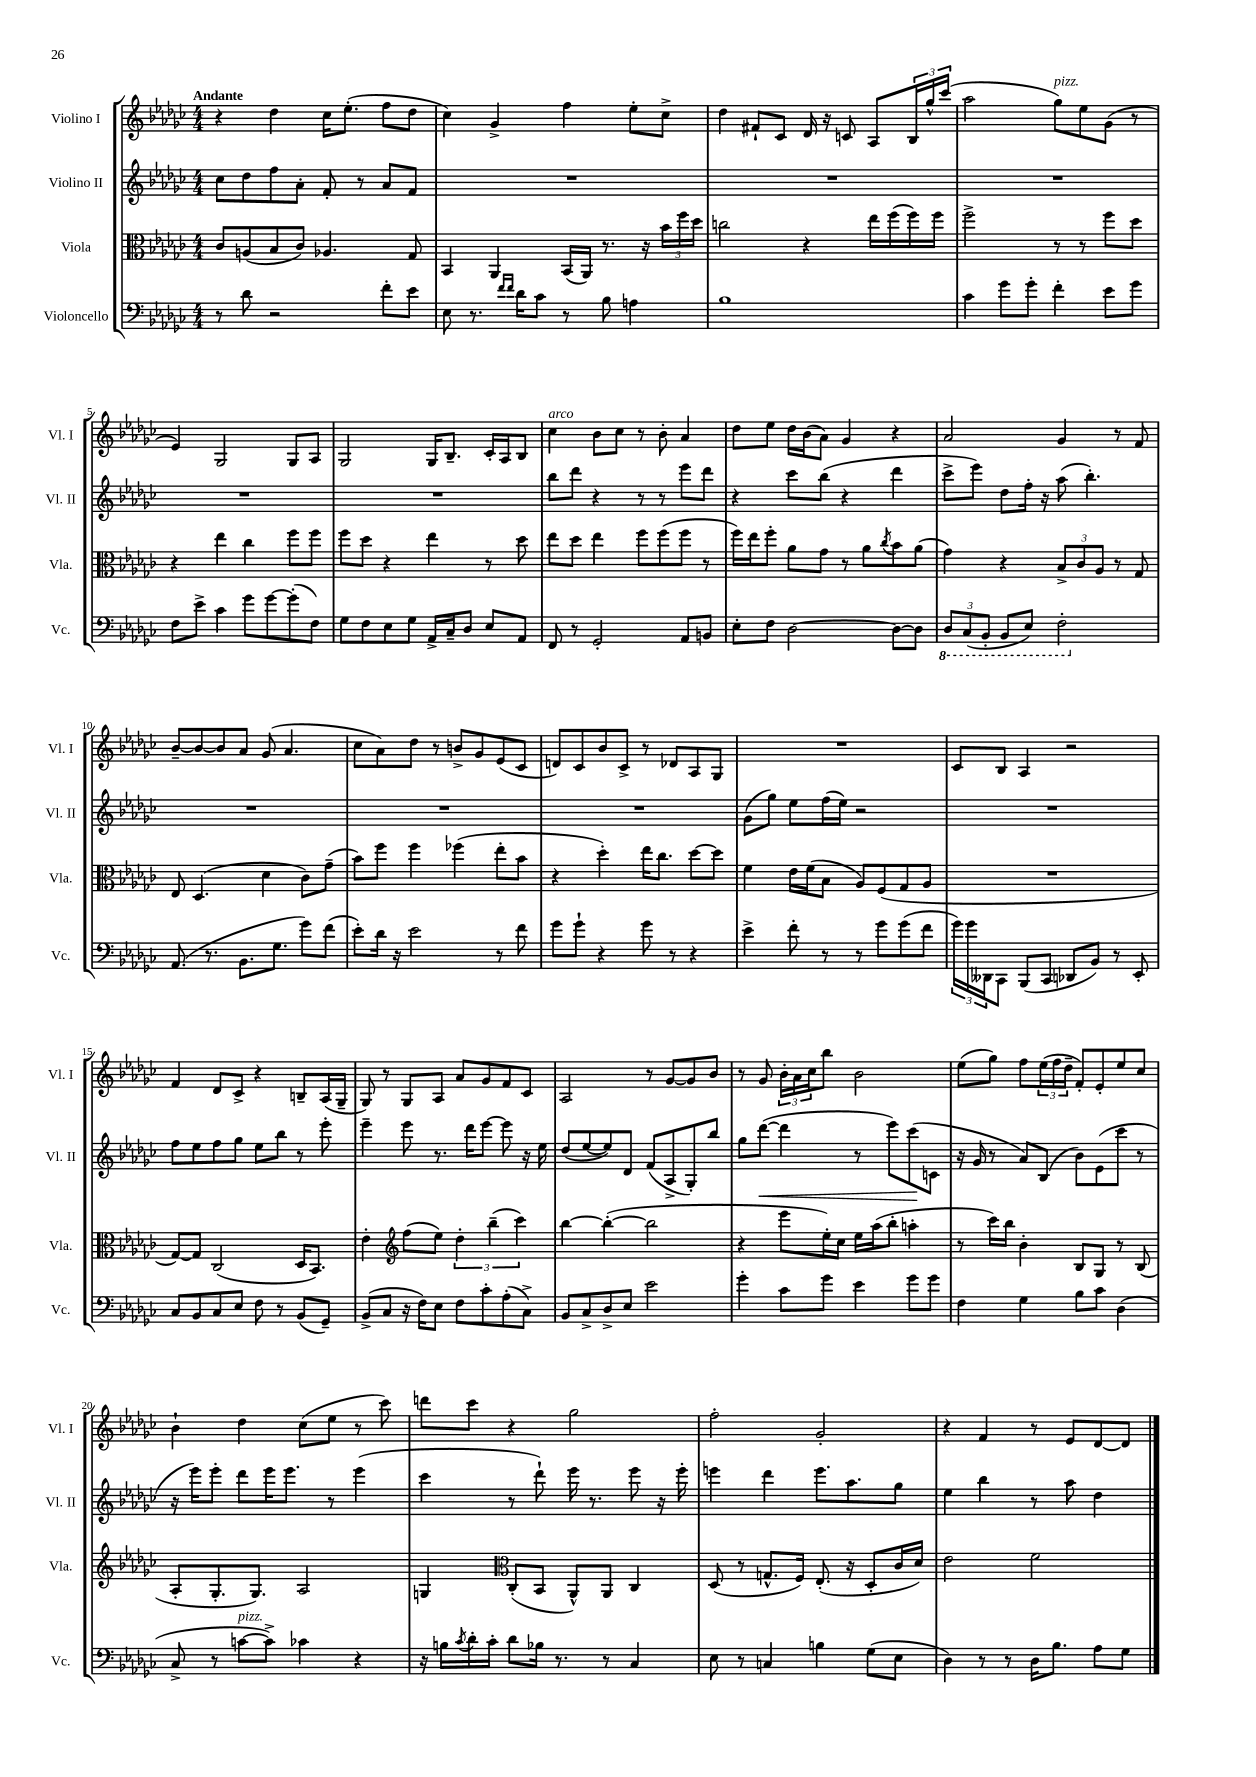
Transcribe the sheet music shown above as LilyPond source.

<<
\new StaffGroup <<
\new Staff = "s0" \with { instrumentName = "Violino I" shortInstrumentName = "Vl. I" } {
    \clef treble \key ges \major \numericTimeSignature \time 4/4 \tempo "Andante"
    r4 des''4 ces''16 ees''8.-.( f''8 des''8 |
    ces''4) ges'4-> f''4 ees''8-. ces''8-> |
    des''4 fis'8-! ces'8 des'16 r16 c'8 aes8 \tuplet 3/2 { bes16 ges''16-^ ces'''16( } |
    aes''2 ges''8^\markup { \italic "pizz." }) ees''8 ges'8( r8 |
    ees'4) ges2 ges8 aes8 |
    ges2 ges16 bes8.-- ces'16-. aes16 bes8 |
    ces''4^\markup { \italic "arco" } bes'8 ces''8 r8 bes'8-. aes'4 |
    des''8 ees''8 des''16 bes'16( aes'8) ges'4 r4 |
    aes'2 ges'4 r8 f'8 |
    bes'8~-- bes'8~ bes'8 aes'8 ges'8( aes'4. |
    ces''8 aes'8) des''8 r8 b'8-> ges'8 ees'8( ces'8 |
    d'8) ces'8 bes'8 ces'8-> r8 des'8 aes8 ges8 |
    R1 |
    ces'8 bes8 aes4 r2 |
    f'4 des'8 ces'8-> r4 b8-- aes16( ges16-- |
    ges8) r8 ges8 aes8 aes'8 ges'8 f'8 ces'8 |
    aes2 r8 ges'8~ ges'8 bes'8 |
    r8 ges'8 \tuplet 3/2 { bes'16-. aes'16 ces''16 } bes''8 bes'2 |
    ees''8( ges''8) f''8 \tuplet 3/2 { ees''16( f''16 des''16-- } f'8-.) ees'8-. ees''8 ces''8 |
    bes'4-! des''4 ces''8( ees''8 r8 ces'''8) |
    d'''8 ces'''8 r4 ges''2 |
    f''2-. ges'2-. |
    r4 f'4 r8 ees'8 des'8~ des'8 \bar "|." |
}
\new Staff = "s1" \with { instrumentName = "Violino II" shortInstrumentName = "Vl. II" } {
    \clef treble \key ges \major \numericTimeSignature \time 4/4
    ces''8 des''8 f''8 aes'8-. f'8-. r8 aes'8 f'8 |
    R1 |
    R1 |
    R1 |
    R1 |
    R1 |
    bes''8 des'''8 r4 r8 r8 ees'''8 des'''8 |
    r4 ces'''8 bes''8( r4 des'''4 |
    ces'''8-> ees'''8) des''8 f''16-. r16 aes''8( bes''4.-.) |
    R1 |
    R1 |
    R1 |
    ges'8( ges''8) ees''8 f''16( ees''16) r2 |
    R1 |
    f''8 ees''8 f''8 ges''8 ees''8 bes''8 r8 ees'''8-. |
    ees'''4-- ees'''8 r8. des'''16 ees'''8~ ees'''8 r16 ees''16 |
    des''8( ees''8~ ees''8) des'8 f'8( aes8-> ges8-.) bes''8 |
    ges''8 des'''8~\<( des'''4 r8 ees'''8) ces'''8\!( c'8 |
    r16 ges'16 r8 aes'8) bes8( bes'8) ees'8( ces'''8 r8 |
    r16 ees'''16) ees'''8-. des'''8 ees'''16 ees'''8. r8 ees'''4( |
    ces'''4 r8 des'''8-!) ees'''16 r8. ees'''8 r16 ees'''16-. |
    e'''4 des'''4 e'''8. aes''8. ges''8 |
    ees''4 bes''4 r8 aes''8 des''4 \bar "|." |
}
\new Staff = "s2" \with { instrumentName = "Viola" shortInstrumentName = "Vla." } {
    \clef alto \key ges \major \numericTimeSignature \time 4/4
    ces'8 a8( bes8 ces'8) aes4. ges8 |
    bes,4 aes,4 bes,16( aes,16) r8. r16 \tuplet 3/2 { bes'16 f''16 des''16 } |
    c''2 r4 ees''16 f''16( f''16) f''16 |
    f''2-> r8 r8 f''8 des''8 |
    r4 ees''4 ces''4 f''8 f''8 |
    f''8 des''8 r4 ees''4 r8 des''8 |
    ees''8 des''8 ees''4 f''8 f''8( f''8 r8 |
    f''16) ees''16 f''8-. aes'8 ges'8 r8 aes'8 \acciaccatura { ces''8 } bes'8 aes'8( |
    ges'4) r4 \tuplet 3/2 { bes8-> ces'8 aes8 } r8 ges8 |
    ees8 des4.( des'4 ces'8) ges'8--( |
    bes'8) f''8 f''4 fes''4( ees''8-. bes'8 |
    r4 des''4-.) ees''16 ces''8. des''8~ des''8 |
    f'4 ees'16 f'16( bes8 aes8) f8( ges8 aes8 |
    R1 |
    ges8~) ges8 ces2( des16 bes,8.) |
    ees'4-. \clef treble f''8( ees''8) \tuplet 3/2 { des''4-. bes''4--( ces'''4) } |
    bes''4~ bes''4~-.( bes''2 |
    r4 ees'''8 ees''16-.) ces''16 ees''16 aes''16( bes''8-. a''4-. |
    r8 ces'''16) bes''16 bes'4-. bes8 ges8 r8 bes8( |
    aes8-. ges8.-. ges8.) aes2 |
    g4 \clef alto ces8-.( bes,8 aes,8-^) aes,8 ces4 |
    des8( r8 g8.-^ f16) ees8.-.( r16 des8-. ces'16 des'16) |
    ees'2 f'2 \bar "|." |
}
\new Staff = "s3" \with { instrumentName = "Violoncello" shortInstrumentName = "Vc." } {
    \clef bass \key ges \major \numericTimeSignature \time 4/4
    r8 des'8 r2 f'8-. ees'8 |
    ees8 r8. \grace { f'16 f'16 } des'16 ces'8 r8 bes8 a4 |
    bes1 |
    ces'4 ges'8 ges'8-. f'4-. ees'8 ges'8 |
    f8 ees'8-> ces'4 ges'8 ges'8~ ges'8-.( f8) |
    ges8 f8 ees8 ges8 aes,16-> ces16-- des8 ees8 aes,8 |
    f,8 r8 ges,2-. aes,8 b,8 |
    ees8-. f8 des2~ des8~ des8 |
    \tuplet 3/2 { \ottava #-1 des,8 ces,8( bes,,8-. } bes,,8 ees,8) f,2-. \ottava #0 |
    aes,8.( r8. bes,8. ges8. ges'8) f'8( |
    ees'8-.) des'16 r16 ees'2 r8 f'8 |
    ges'8 ges'8-! r4 ges'8 r8 r4 |
    ees'4-> f'8-. r8 r8 ges'8 ges'8( f'8 |
    \tuplet 3/2 { ges'16) ges'16 deses,16 } ces,8 bes,,8( ces,8 des,8 bes,8) r8 ees,8-. |
    ces8 bes,8 ces8 ees8 f8 r8 bes,8( ges,8--) |
    bes,8->( ces8 r16 f16) ees8 f8 ces'8-. aes8-.( ces8->) |
    bes,8 ces8-> des8-> ees8 ees'2 |
    ges'4-. ces'8 ges'8 ees'4 ges'8 ges'8 |
    f4 ges4 bes8 ces'8 des4( |
    ces8-> r8 c'8~^\markup { \italic "pizz." } c'8->) ces'4 r4 |
    r16 b16 \acciaccatura { ces'8 } des'16-. ces'16-. des'8 bes16 r8. r8 ces4 |
    ees8 r8 c4 b4 ges8( ees8 |
    des4) r8 r8 des16 bes8. aes8 ges8 \bar "|." |
}
>>
>>
